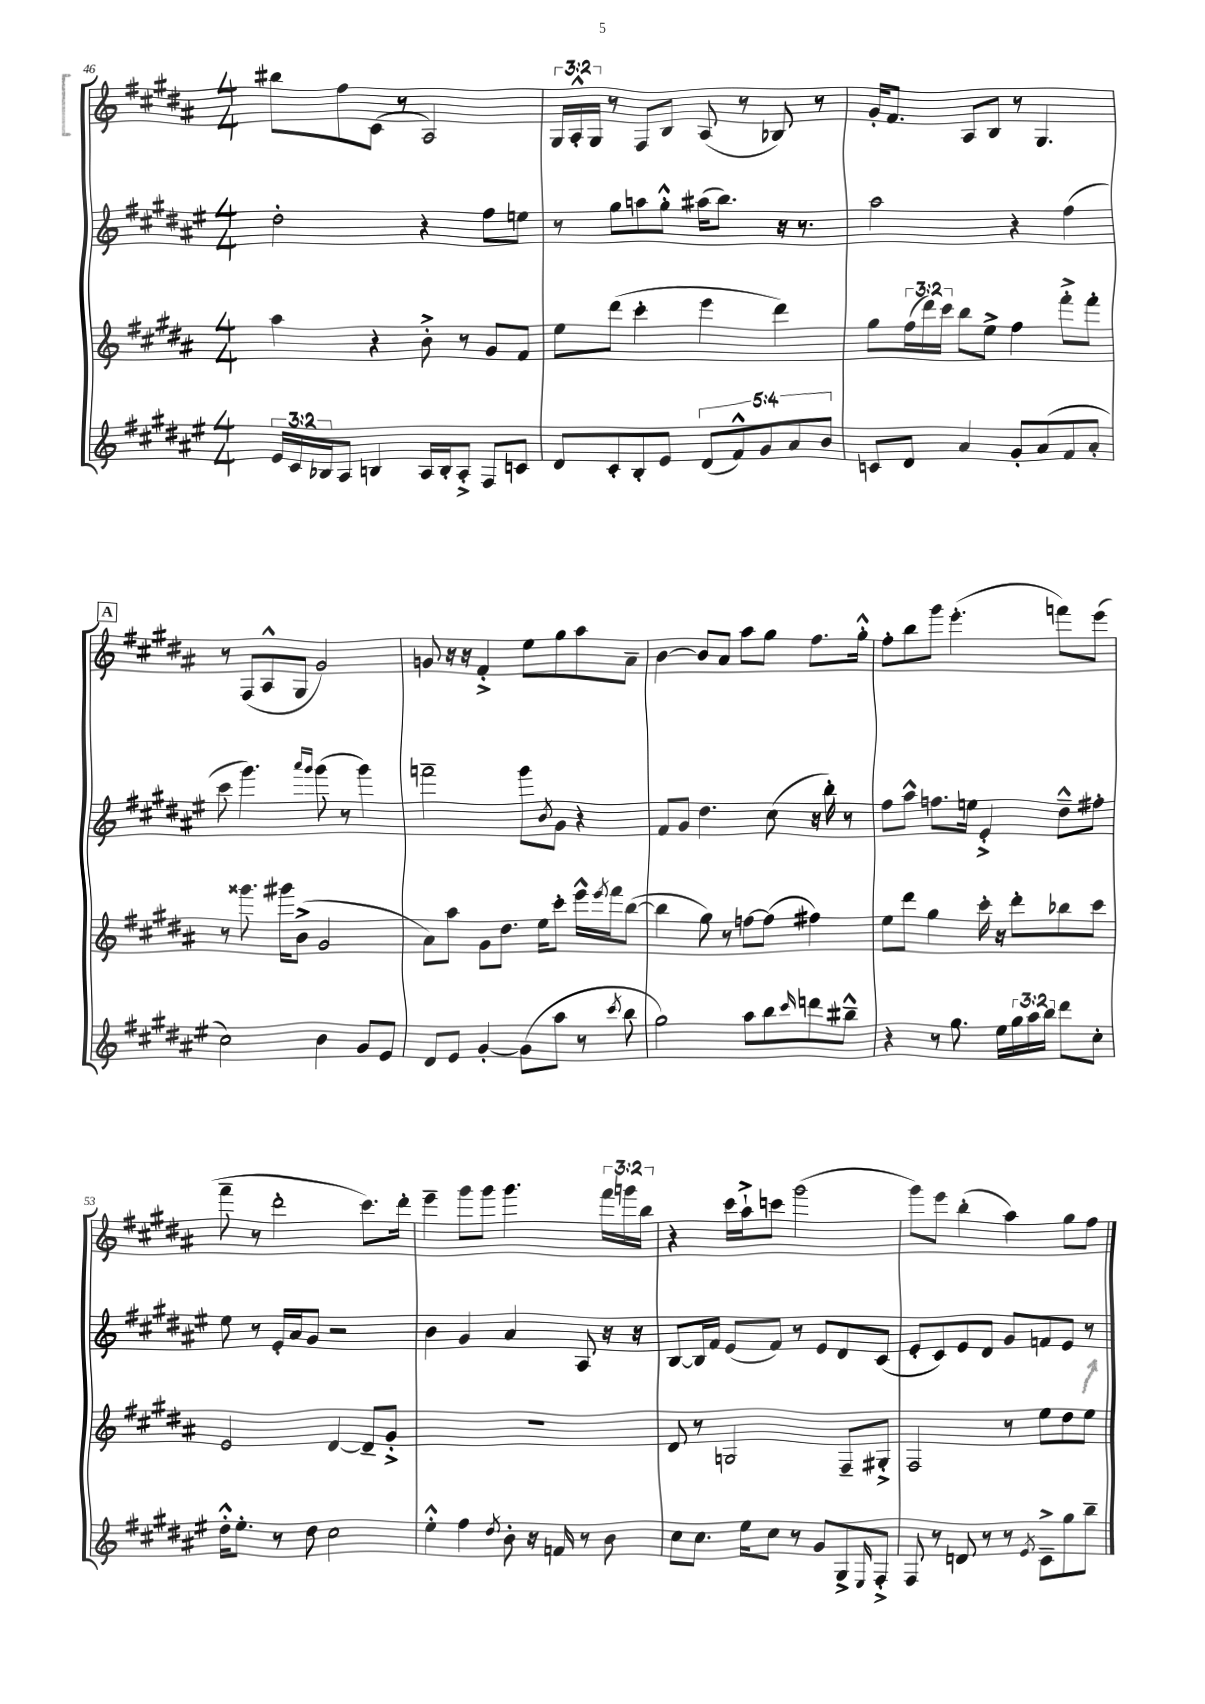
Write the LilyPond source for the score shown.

<<
\new StaffGroup <<
\new Staff = "s0" {
    \clef treble \key b \major \numericTimeSignature \time 4/4 \override Staff.TupletNumber.text = #tuplet-number::calc-fraction-text
    bis''8 fis''8 cis'8( r8 ais2) |
    \tuplet 3/2 { gis16 ais16-.-^ gis16 } r8 fis8 b8 ais8( r8 bes8) r8 |
    gis'16-. fis'8. ais8 b8 r8 gis4. |
    \mark \markup { \box "A" } r8 fis8( ais8-^ gis8 gis'2) |
    g'8 r16 r16 fis'4-.-> e''8 gis''8 ais''8 ais'8-- |
    b'4~ b'8 ais'8 ais''8 gis''8 fis''8. gis''16-.-^ |
    fis''8-. b''8 gis'''8 e'''4.-.( f'''8) e'''8( |
    fis'''8-- r8 dis'''2-. cis'''8.) dis'''16-. |
    e'''4-- gis'''8 gis'''8 gis'''4. \tuplet 3/2 { fis'''16 g'''16 b''16 } |
    r4 cis'''16 ais''16-!-> c'''8 gis'''2( |
    gis'''8) e'''8 b''4-.( ais''4) gis''8 fis''8 \bar "|." |
}
\new Staff = "s1" {
    \clef treble \key fis \major \numericTimeSignature \time 4/4
    dis''2-. r4 fis''8 e''8 |
    r8 gis''8 a''8 gis''8-.-^ ais''16( b''8.) r16 r8. |
    ais''2 r4 fis''4( |
    \mark \markup { \box "A" } cis'''8 gis'''4.) \grace { ais'''16 gis'''16 } gis'''8( r8 gis'''4) |
    f'''2-- gis'''8 \acciaccatura { b'8 } gis'8 r4 |
    fis'8 gis'8 dis''4. cis''8( r16 b''16-.) r8 |
    fis''8 ais''8-^ f''8. e''16 eis'4-.-> dis''8---^ fis''8-. |
    eis''8 r8 eis'16-. ais'16 gis'8 r2 |
    b'4 gis'4 ais'4 ais8 r16 r16 |
    b8~ b16 fis'16 eis'8( fis'8) r8 eis'8 dis'8 cis'8( |
    eis'8-. cis'8) eis'8 dis'8 gis'8 f'8 eis'8 r8 \bar "|." |
}
\new Staff = "s2" {
    \clef treble \key b \major \numericTimeSignature \time 4/4 \override Staff.TupletNumber.text = #tuplet-number::calc-fraction-text
    ais''4 r4 b'8-.-> r8 gis'8 fis'8 |
    e''8 dis'''8( cis'''4-. e'''4 dis'''4) |
    gis''8 \tuplet 3/2 { fis''16( dis'''16) cis'''16 } b''8 e''8-> fis''4 fis'''8-.-> fis'''8-. |
    \mark \markup { \box "A" } r8 gisis'''8. gis'''16 b'8->( gis'2 |
    ais'8) ais''8 gis'8 dis''8. e''16 cis'''8-. e'''16-^ \acciaccatura { e'''8 } fis'''16 b''8~( |
    b''4 gis''8) r8 f''8~ f''8( fis''4) |
    e''8 dis'''8 gis''4 cis'''16-. r16 dis'''8-. bes''8 cis'''8 |
    e'2 dis'4~ dis'8-- gis'8-.-> |
    R1 |
    dis'8 r8 g2 fis8-- gis8-.-> |
    fis2 r8 e''8 dis''8 e''8 \bar "|." |
}
\new Staff = "s3" {
    \clef treble \key fis \major \numericTimeSignature \time 4/4 \override Staff.TupletNumber.text = #tuplet-number::calc-fraction-text
    \tuplet 3/2 { eis'16 cis'16 bes16 } ais8 b4 ais16 b16-. ais8-.-> fis8 c'8 |
    dis'8 cis'8-. b8-. eis'8 \tuplet 5/4 { dis'8( fis'8-^) gis'8 ais'8 b'8 } |
    c'8 dis'8 ais'4 gis'8-. ais'8( fis'8 ais'8-. |
    \mark \markup { \box "A" } cis''2) b'4 gis'8 eis'8 |
    dis'8 eis'8 gis'4~-. gis'8( ais''8 r8 \acciaccatura { cis'''8 } b''8 |
    gis''2) ais''8 b''8 \grace { cis'''16 } d'''8 bis''8---^ |
    r4 r8 gis''8. eis''16 \tuplet 3/2 { gis''16 ais''16 b''16 } dis'''8 cis''8-. |
    dis''16-.-^ eis''8.-. r8 dis''8 cis''2 |
    eis''4-.-^ fis''4 \acciaccatura { dis''8 } b'8-. r16 f'16 r8 b'8 |
    cis''8 cis''8. eis''16 cis''8 r8 gis'8 gis8-> \grace { eis16 } fis8-.-> |
    fis8 r8 d'8 r8 r8 \acciaccatura { eis'8 } cis'8---> gis''8 b''8-- \bar "|." |
}
>>
>>
\layout { \context { \Score currentBarNumber = #46 } }
